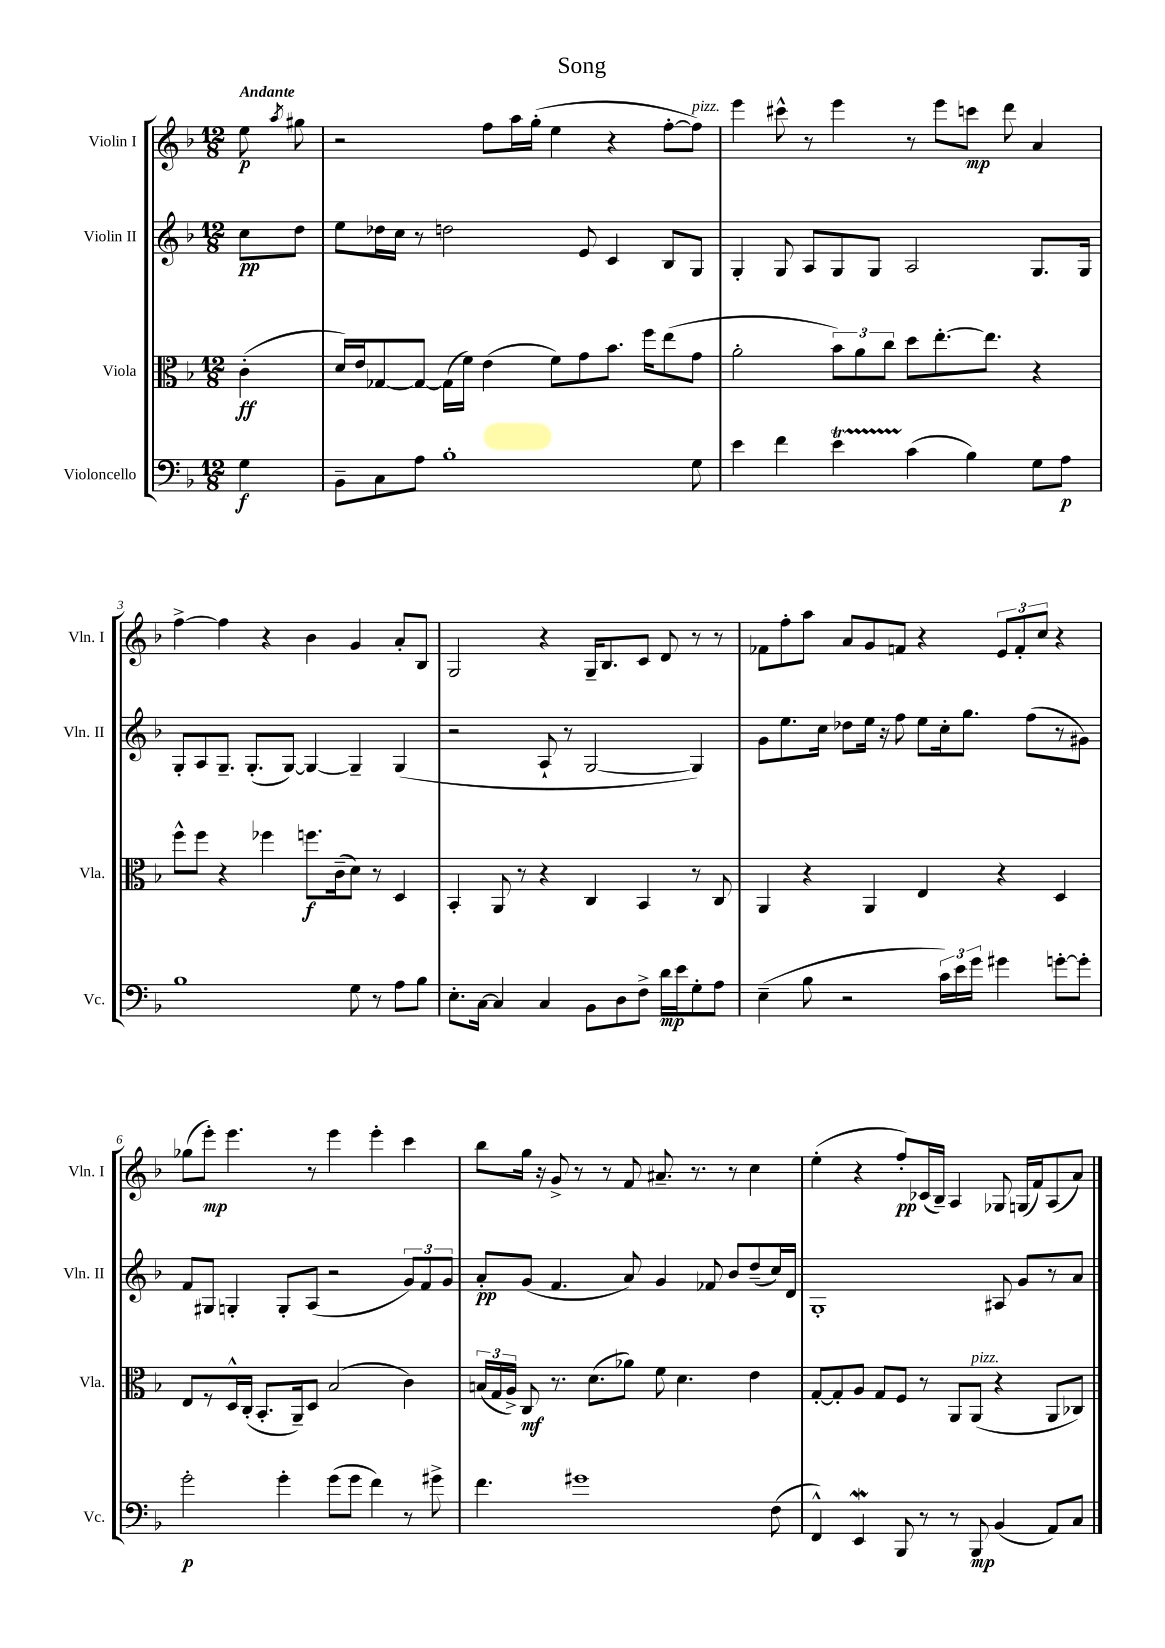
\header { title = "Song" }
<<
\new StaffGroup <<
\new Staff = "s0" \with { instrumentName = "Violin I" shortInstrumentName = "Vln. I" } {
    \clef treble \key f \major \numericTimeSignature \time 12/8 \partial 4 \tempo "Andante"
    \autoBeamOff e''8\p \acciaccatura { a''8 } gis''8 |
    r2 f''8[ a''16 g''16]-.( e''4 r4 f''8[~-. f''8]^\markup { \italic "pizz." }) |
    e'''4 cis'''8-^ r8 e'''4 r8 e'''8[ c'''8]\mp d'''8 a'4 |
    f''4~-> f''4 r4 bes'4 g'4 a'8[-. bes8] |
    g2 r4 g16[-- bes8. c'8] d'8 r8 r8 |
    fes'8[ f''8-. a''8] a'8[ g'8 f'8] r4 \tuplet 3/2 { e'8[ f'8-. c''8] } r4 |
    ges''8[( e'''8]-.\mp) e'''4. r8 e'''4 e'''4-. c'''4 |
    bes''8[ g''16] r16 g'8-> r8 r8 f'8 ais'8.-- r8. r8 c''4 |
    e''4-.( r4 f''8[-.\pp) ces'16( bes16]--) a4 ges8 g16[( f'16) a8( a'8]) \bar "|." |
}
\new Staff = "s1" \with { instrumentName = "Violin II" shortInstrumentName = "Vln. II" } {
    \clef treble \key f \major \numericTimeSignature \time 12/8 \partial 4
    \autoBeamOff c''8[\pp d''8] |
    e''8[ des''16 c''16] r8 d''2 e'8 c'4 bes8[ g8] |
    g4-. g8 a8[ g8 g8] a2 g8.[ g16] |
    g8[-. a8 g8.]-- g8.[-.( g8]~) g4~ g4-- g4( |
    r2 a8-! r8 g2~ g4) |
    g'8[ e''8. c''16] des''8[ e''16] r16 f''8 e''8[ c''16-. g''8.] f''8[( r8 gis'8]) |
    f'8[ gis8] g4-. g8[-. a8]( r2 \tuplet 3/2 { g'8[) f'8 g'8] } |
    a'8[-.\pp g'8]( f'4. a'8) g'4 fes'8 bes'8[ d''8--( c''16) d'16] |
    g1-. ais8 g'8[ r8 a'8] \bar "|." |
}
\new Staff = "s2" \with { instrumentName = "Viola" shortInstrumentName = "Vla." } {
    \clef alto \key f \major \numericTimeSignature \time 12/8 \partial 4
    \autoBeamOff c'4-.\ff( |
    d'16[) e'16 ges8~ ges8]~ ges16[( f'16]) e'4( f'8[) g'8 bes'8.] f''16[ e''8( g'8] |
    a'2-. \tuplet 3/2 { bes'8[) a'8 c''8] } d''8[ e''8.~-. e''8.] r4 |
    f''8[-^ f''8] r4 fes''4 f''8.[\f c'16--( d'8]) r8 d4 |
    bes,4-. a,8 r8 r4 c4 bes,4 r8 c8 |
    a,4 r4 a,4 e4 r4 d4 |
    e8[ r8 d16-^ c16]-.( bes,8.[-. a,16--) d8] bes2( c'4) |
    \tuplet 3/2 { b16[( g16 a16]->) } c8\mf r8. d'8.[( aes'8]) f'8 d'4. e'4 |
    g8[~-. g8-. a8] g8[ f8] r8 a,8[ a,8]^\markup { \italic "pizz." }( r4 a,8[ ces8]) \bar "|." |
}
\new Staff = "s3" \with { instrumentName = "Violoncello" shortInstrumentName = "Vc." } {
    \clef bass \key f \major \numericTimeSignature \time 12/8 \partial 4
    \autoBeamOff g4\f |
    bes,8[-- c8 a8] bes1-. g8 |
    e'4 f'4 e'4\startTrillSpan c'4\stopTrillSpan( bes4) g8[ a8]\p |
    bes1 g8 r8 a8[ bes8] |
    e8.[-. c16]~ c4 c4 bes,8[ d8 f8]-> d'16[\mp e'16 g8-. a8] |
    e4--( bes8 r2 \tuplet 3/2 { c'16[) e'16 g'16] } gis'4 g'8[~-. g'8]-. |
    g'2-.\p g'4-. g'8[( g'8] f'4) r8 gis'8-> |
    f'4. gis'1 f8( |
    f,4-^) e,4\mordent bes,,8 r8 r8 bes,,8\mp bes,4( a,8[) c8] \bar "|." |
}
>>
>>
